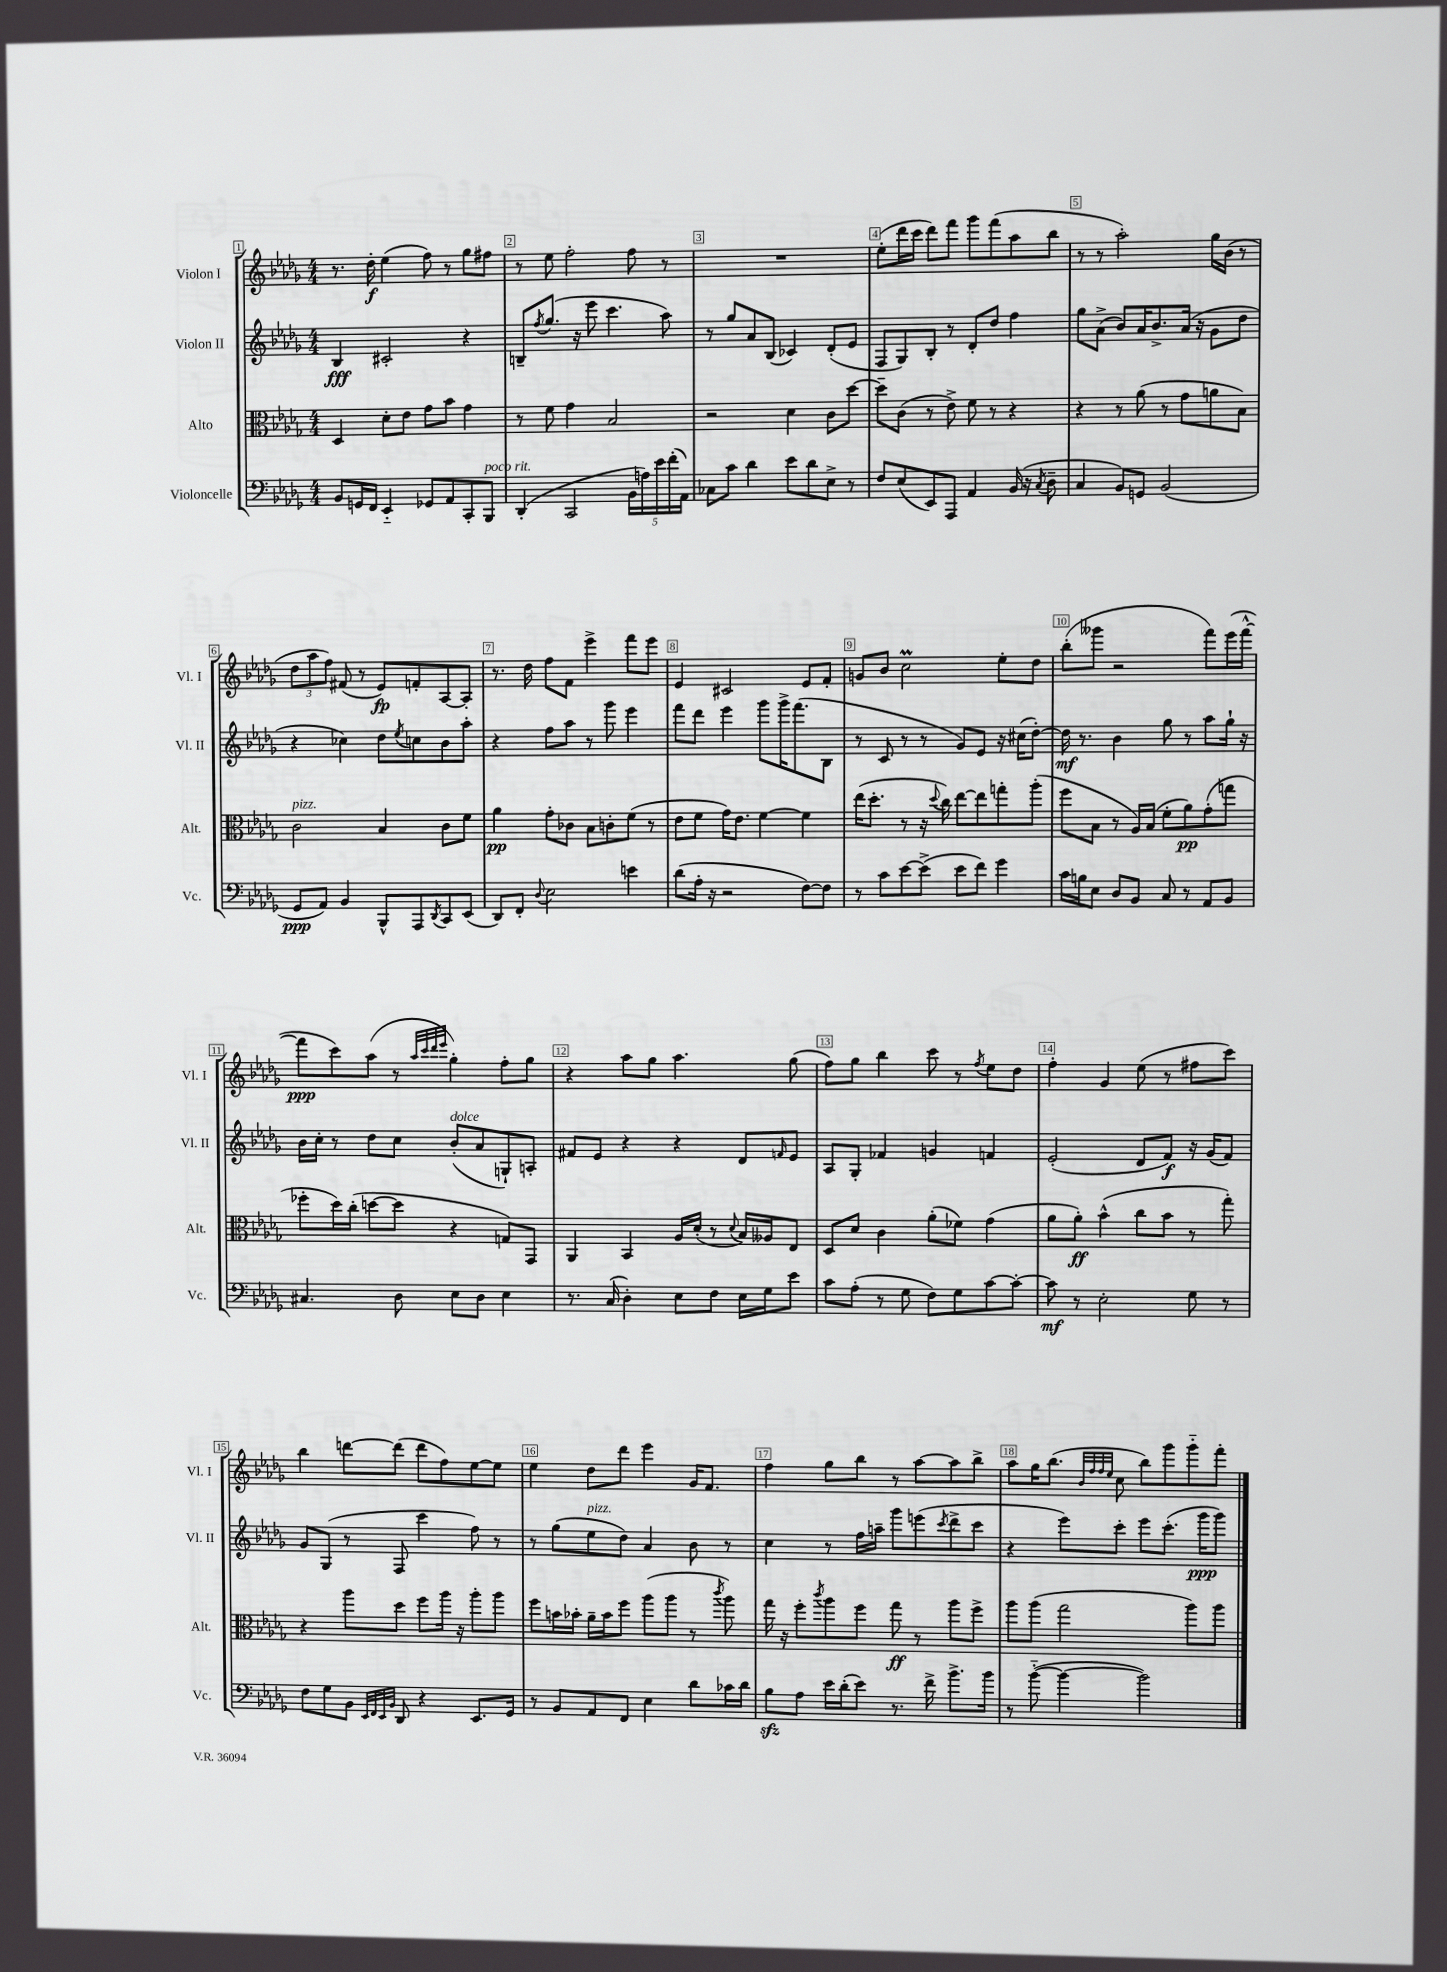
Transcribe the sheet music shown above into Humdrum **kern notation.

**kern	**kern	**kern	**kern
*staff4	*staff3	*staff2	*staff1
*clefF4	*clefC3	*clefG2	*clefG2
*k[b-e-a-d-g-]	*k[b-e-a-d-g-]	*k[b-e-a-d-g-]	*k[b-e-a-d-g-]
*M4/4	*M4/4	*M4/4	*M4/4
8BB-	4D-	4B-	8.r
16GG	.	.	.
16FF	.	.	16dd-'
4EE-'~	8d-'	2c#'	(4ee-
.	8e-	.	.
8GG-	8g-	.	8ff)
8AA-	8b-	.	8r
8CC'	4g-	4r	8gg-
8BBB-	.	.	8ff#
=	=	=	=
(4DD-'	8r	8B~	8r
.	.	8qff	.
.	8f	(8.gg-	8ee-
2CC	4g-	.	2ff'
.	.	16r	.
.	.	8eee-	.
.	2B-	4.ccc	.
20BB-	.	.	8ff
20A)	.	.	.
20e-	.	.	.
.	.	8aa-)	8r
(20f'	.	.	.
20AA-)	.	.	.
=	=	=	=
8C-	2r	8r	1r
8c	.	8gg-	.
4d-	.	8a-	.
.	.	(8B-	.
8e-	4d-	4c-)	.
8d-	.	.	.
8E-^	8c	(8d-'	.
8r	[8dd-	8e-	.
=	=	=	=
8F	8dd-~]	8F	(8ee-'
(8E-	(8c	8G-)	16ddd-
.	.	.	16ccc
8EE-)	8r	8B-'	8ddd-)
8AAA-	8e-^)	8r	8fff
4AA-	8f	8d-'	8ggg-
.	8r	8dd-	(8fff
(16BB-	4r	4ff	8aa-
16r	.	.	.
8qC	.	.	.
8D-~	.	.	8bb-
=	=	=	=
4C	4r	8gg-	8r
.	.	(8a-^	8r
8BB-)	8r	8b-)	2aa-')
8GG	(8a-	16a-	.
.	.	8.b-^	.
(2BB-	8r	.	.
.	8g-	(16a-	.
.	.	16r	.
.	8a	8g-	16gg-
.	.	.	(16b-
.	8B-)	8dd-	8r
=	=	=	=
8GG-	2c	4r	12dd-
.	.	.	12aa-
8AA-)	.	.	.
.	.	.	12ff)
4BB-	.	4cc-)	(8f#
.	.	.	8r
8BBB-^^	4B-	8dd-	8e-)
.	.	8qee-	.
8AAA-	.	8cc	8f'
8qDD-	.	.	.
8CC	8c	8b-	[8A-
(8EE-	8f	8aa-'	8A-']
=	=	=	=
8DD-)	4a-	4r	8.r
8FF'	.	.	.
.	.	.	16dd-
8qqD-	.	.	.
2E-	8g-'	8ff	8ff
.	8c-	8aa-	8f
.	8B-	8r	4eee-^
.	8c'	8ggg-	.
4e	(8f	4eee-	8fff
.	8r	.	8eee-
=	=	=	=
(8d-	8e-	8fff	4e-
16A-'	8f	8ddd-	.
16r	.	.	.
2r	16g-)	4eee-	2c#
.	8.e-	.	.
.	[4f	8ggg-	.
.	.	16ggg-^	.
.	.	(8.fff	.
[8F)	4f]	.	8e-
8F]	.	8B-	8f'
=	=	=	=
8r	(16ee-	8r	8g
.	8.dd-'	.	.
8c	.	8c	8b-
[8e-	8r	8r	2cc
(8e-^]	16r	8r	.
.	8qqdd-	.	.
.	16cc)	.	.
8e-	[8ee-	8g-)	.
8f)	8ee-]	8e-	.
4g-	8gg'	16r	8ee-'
.	.	(16cc#	.
.	(8aa-'	[8dd-')	8dd-
=	=	=	=
16c	8ff	16dd-]	(8bb-'
16B	.	8.r	.
8E-	8B-	.	8ggg--
8D-	8r	4b-	2r
8BB-	16A-)	.	.
.	(16B-	.	.
8C	8f'	8gg-	.
8r	8a-)	8r	.
8AA-	(8g-'	8aa-	8fff)
8BB-	8gg	16gg-`	(16eee-
.	.	16r	[16fff^^
=	=	=	=
4.C#	8ff-'	16b-	8fff]
.	.	16cc'	.
.	16dd-)	8r	8ccc)
.	(16cc'	.	.
.	[8dd	8dd-	(8aa-
8D-	8dd]	8cc	8r
.	.	.	32qqaa-
.	.	.	32qqccc
.	.	.	32qqddd-
.	.	.	32qqeee-
8E-	4r	(8b-'	4gg-')
8D-	.	8a-	.
4E-	8G)	8G`)	8ff'
.	8GG-	8A'	8gg-
=	=	=	=
8.r	4AA-	8f#	4r
.	.	8e-	.
(16C	.	.	.
4D-')	4BB-	4r	8aa-
.	.	.	8gg-
8E-	16A-	4r	4.aa-
.	(16d-'	.	.
8F	8r	.	.
.	8qqd-	.	.
16E-	16B-)	8d-	.
16G-	16A--	.	.
.	.	16qqf	.
8e-	8E-	8e-	(8gg-
=	=	=	=
8c	8D-	8A-	8ff)
(8A-'	8d-	8G-'	8gg-
8r	4c	4f-	4bb-
8G-	.	.	.
8F)	(8a-'	4g	8ccc
8G-	8f-)	.	8r
.	.	.	8qff
[8c	(4g-	4f	8ee-
8c'_	.	.	8dd-
=	=	=	=
8c]	8a-	(2e-'	4ff'
8r	8a-')	.	.
2E-'	(4b-^^	.	4g-
.	8cc	8d-	(8ee-
.	8b-	8f)	8r
8G-	8r	16r	8ff#
.	.	(16g-	.
8r	8gg-')	8f)	8ccc)
=	=	=	=
8F	4r	8g-	4bb-
8G-	.	(8G-	.
8BB-	8aa-	8r	[8ddd
32qqEE-	.	.	.
32qqFF	.	.	.
32qqEE-	.	.	.
32qqBB-	.	.	.
8DD-	8dd-	8F	(8ddd]
4r	8ff	4ccc	8ddd
.	16aa-	.	8ff)
.	16r	.	.
8.EE-	8aa-'	8ff)	[8ee-
.	8aa-	8r	8ee-]
16GG-	.	.	.
=	=	=	=
8r	8ff	8r	4ee-
8BB-	16b	(8gg-	.
.	16b-'	.	.
8AA-	16a-~	8ee-	8dd-
.	16b-	.	.
8FF	8ff	8dd-)	8ddd-
4E-	(8aa-	4a-	4eee-
.	8aa-	.	.
8d-	8r	8b-	16g-
.	.	.	8.f
.	8qccc	.	.
16c-	8aa-)	8r	.
16d-	.	.	.
=	=	=	=
8B-	16gg-	4cc	4ff
.	16r	.	.
8A-	8ff'	.	.
.	8qccc	.	.
16e-	8aa-	8r	8gg-
(16d-'	.	.	.
8e-)	8ff	16ff	8bb-
.	.	16aa~	.
8.r	8gg-	8ggg-	8r
.	8r	(8eee	[8aa-
16f^	.	.	.
.	.	8qccc	.
8.b-^	8aa-	8ddd-^	8aa-]
.	8ff^	8ccc	8bb-^
16b-	.	.	.
=	=	=	=
8r	8aa-	4r	8aa-
([8b-'~	(8aa-	.	16gg-
.	.	.	(8.bb-
4b-_	2gg-	8eee-)	.
.	.	.	32qqb-
.	.	.	32qqff
.	.	.	32qqff
.	.	.	32qqee-
.	.	8ccc'	8cc
2b-])	.	8eee-	8bb-)
.	.	(8.ccc'	8ggg-
.	8aa-)	.	8ggg-'~
.	.	16ggg-	.
.	8aa-	8ggg-)	8fff'
==	==	==	==
*-	*-	*-	*-
